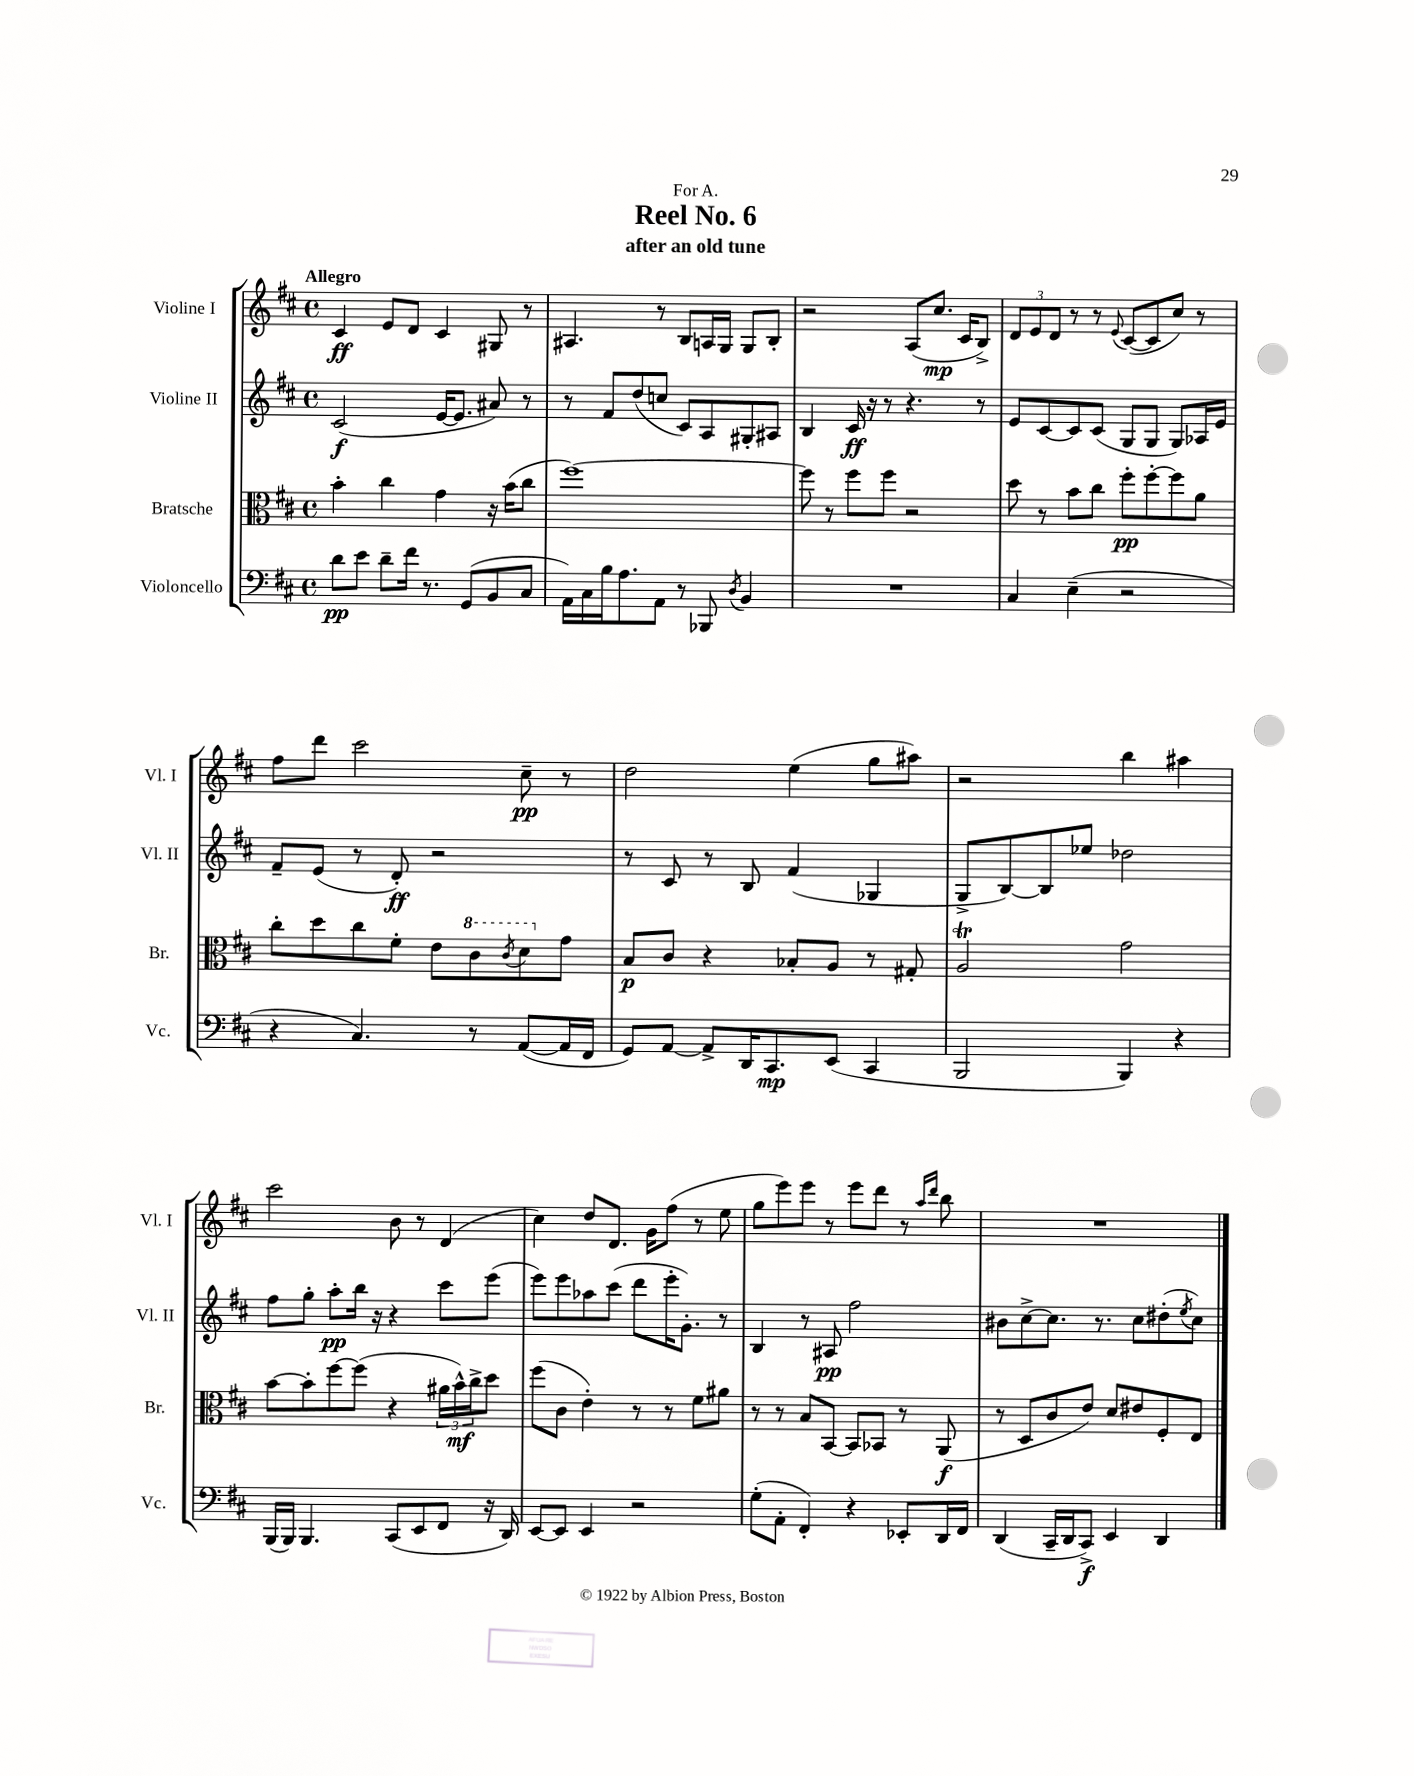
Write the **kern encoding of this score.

**kern	**dynam	**kern	**dynam	**kern	**dynam	**kern	**dynam
*part4	*part4	*part3	*part3	*part2	*part2	*part1	*part1
*staff4	*staff4	*staff3	*staff3	*staff2	*staff2	*staff1	*staff1
*I"Violoncello	*	*I"Bratsche	*	*I"Violine II	*	*I"Violine I	*
*I'Vc.	*	*I'Br.	*	*I'Vl. II	*	*I'Vl. I	*
*clefF4	*	*clefC3	*	*clefG2	*	*clefG2	*
*k[f#c#]	*	*k[f#c#]	*	*k[f#c#]	*	*k[f#c#]	*
*M4/4	*	*M4/4	*	*M4/4	*	*M4/4	*
*met(c)	*	*met(c)	*	*met(c)	*	*met(c)	*
=1	=1	=1	=1	=1	=1	=1	=1
!	!	!	!	!	!	!LO:TX:a:B:t=Allegro	!
8d\L	pp	4b'\	.	(2c#/	f	4c#/	ff
8e\J	.	.	.	.	.	.	.
8d~\L	.	4cc#\	.	.	.	8e/L	.
16f#\Jk	.	.	.	.	.	8d/J	.
8.r	.	.	.	.	.	.	.
.	.	4g\	.	[16e/KL	.	4c#/	.
.	.	.	.	8.e/J]	.	.	.
(8GG/L	.	.	.	.	.	.	.
8BB/	.	16r	.	8a#X/)	.	8G#X/	.
.	.	(16b\KL	.	.	.	.	.
8C#/J	.	8cc#\J	.	8r	.	8r	.
=2	=2	=2	=2	=2	=2	=2	=2
16AA\LL)	.	[1ff#)	.	8r	.	4.A#X/	.
16C#\	.	.	.	.	.	.	.
16B\J	.	.	.	8f#/L	.	.	.
8.A\	.	.	.	.	.	.	.
.	.	.	.	(8dd/	.	.	.
8AA\J	.	.	.	8ccn/J	.	8r	.
8r	.	.	.	8c#/L)	.	8B/L	.
8BBB-X/	.	.	.	8A/	.	16An/L	.
.	.	.	.	.	.	16G/JJ	.
8qD/	.	.	.	.	.	.	.
4BB/	.	.	.	8G#X'/	.	8G/L	.
.	.	.	.	8A#X/J	.	8B'/J	.
=3	=3	=3	=3	=3	=3	=3	=3
1r	.	8ff#\]	.	4B/	.	2r	.
.	.	8r	.	.	.	.	.
.	.	8ff#\L	.	16c#/	ff	.	.
.	.	.	.	16r	.	.	.
.	.	8ff#\J	.	8r	.	.	.
.	.	2r	.	4.r	.	(8A/L	.
.	.	.	.	.	.	8.cc#/J	mp
.	.	.	.	.	.	16c#/KL	.
.	.	.	.	8r	.	8B^/J)	.
=4	=4	=4	=4	=4	=4	=4	=4
4C#/	.	8dd\	.	8e/L	.	12d/L	.
.	.	.	.	.	.	12e/	.
.	.	8r	.	[8c#/	.	.	.
.	.	.	.	.	.	12d/J	.
(4E~\	.	8b\L	.	8c#/]	.	8r	.
.	.	8cc#\J	.	(8c#/J	.	8r	.
.	.	.	.	.	.	8qqe/	.
2r	.	8ff#'\L	pp	8G/L	.	([8c#/L	.
.	.	[8ff#'\	.	8G/J	.	8c#/]	.
.	.	8ff#\]	.	8G/L)	.	8cc#/J)	.
.	.	8a\J	.	16A-X/L	.	8r	.
.	.	.	.	16e/JJ	.	.	.
!!LO:LB:g=z
=5	=5	=5	=5	=5	=5	=5	=5
4r	.	8cc#'\L	.	8f#~/L	.	8ff#\L	.
.	.	8dd\	.	(8e/J	.	8ddd\J	.
4.C#/)	.	8cc#\	.	8r	.	2ccc#\	.
.	.	8f#'\J	.	8d'/)	ff	.	.
.	.	8e\L	.	2r	.	.	.
*	*	*8va	*	*	*	*	*
8r	.	8cc#\	.	.	.	.	.
.	.	8qcc#/	.	.	.	.	.
([8AA/L	.	8dd\	.	.	.	8cc#~\	pp
*	*	*X8va	*	*	*	*	*
16AA/L]	.	8g\J	.	.	.	8r	.
16FF#/JJ	.	.	.	.	.	.	.
=6	=6	=6	=6	=6	=6	=6	=6
8GG/L)	.	8B/L	p	8r	.	2dd\	.
[8AA/J	.	8c#/J	.	8c#/	.	.	.
8AA^/L]	.	4r	.	8r	.	.	.
16DD/K	.	.	.	8B/	.	.	.
8.CC#/	mp	.	.	.	.	.	.
.	.	8B-X'/L	.	(4f#/	.	(4ee\	.
(8EE/J	.	8A/J	.	.	.	.	.
4CC#/	.	8r	.	4G-X/	.	8gg\L	.
.	.	8G#X'/	.	.	.	8aa#X\J)	.
=7	=7	=7	=7	=7	=7	=7	=7
2BBB/	.	2AT/	.	8G^/L	.	2r	.
.	.	.	.	[8B/)	.	.	.
.	.	.	.	8B/]	.	.	.
.	.	.	.	8ee-X/J	.	.	.
4BBB/)	.	2g\	.	2dd-X\	.	4bb\	.
4r	.	.	.	.	.	4aa#X\	.
!!LO:LB:g=z
=8	=8	=8	=8	=8	=8	=8	=8
(16BBB/LL	.	[8b\L	.	8ff#\L	.	2ccc#\	.
16BBB/JJ)	.	.	.	.	.	.	.
4.BBB/	.	8b'\]	.	8gg'\J	.	.	.
.	.	[8ff#\	.	8aa'\L	pp	.	.
.	.	(8ff#\J]	.	16bb\Jk	.	.	.
.	.	.	.	16r	.	.	.
(8CC#/L	.	4r	.	4r	.	8b\	.
8EE/	.	.	.	.	.	8r	.
8FF#/J	.	24a#X\LL	.	8ccc#\L	.	(4d/	.
.	.	24b^^\)	mf	.	.	.	.
.	.	24cc#^\J	.	.	.	.	.
16r	.	8dd\J	.	(8eee\J	.	.	.
16DD/)	.	.	.	.	.	.	.
=9	=9	=9	=9	=9	=9	=9	=9
[8EE/L	.	(8ff#\L	.	8eee\L)	.	4cc#\)	.
8EE/J]	.	8c#\J	.	8eee\	.	.	.
4EE/	.	4e'\)	.	8aa-X\	.	8dd/L	.
.	.	.	.	(8ccc#\J	.	8.d/J	.
2r	.	8r	.	8ddd\L	.	.	.
.	.	.	.	.	.	16g\KL	.
.	.	8r	.	16eee'\K	.	(8ff#\J	.
.	.	.	.	8.g'\J)	.	.	.
.	.	8f#\L	.	.	.	8r	.
.	.	8a#X\J	.	8r	.	8ee\	.
=10	=10	=10	=10	=10	=10	=10	=10
(8G'\L	.	8r	.	4B/	.	8gg\L	.
8AA'\J	.	8r	.	.	.	8eee\)	.
4FF#'/)	.	8B/L	.	8r	.	8eee\J	.
.	.	[8BB/J	.	8A#X/	pp	8r	.
4r	.	8BB/L]	.	2ff#\	.	8eee\L	.
.	.	8BB-X/J	.	.	.	8ddd\J	.
8EE-X'/L	.	8r	.	.	.	8r	.
.	.	.	.	.	.	16qqaa/LL	.
.	.	.	.	.	.	16qqddd/JJ	.
16DD/L	.	(8AA/	f	.	.	8bb\	.
16FF#/JJ	.	.	.	.	.	.	.
=11	=11	=11	=11	=11	=11	=11	=11
(4DD/	.	8r	.	8b#X\L	.	1r	.
.	.	8D/L	.	[8cc#^\	.	.	.
16CC#~/LL	.	8c#/	.	8.cc#\J]	.	.	.
16DD/J	.	.	.	.	.	.	.
8CC#^/J)	f	8e/J)	.	.	.	.	.
.	.	.	.	8.r	.	.	.
4EE/	.	8d/L	.	.	.	.	.
.	.	8e#X/	.	8cc#\L	.	.	.
4DD/	.	8F#'/	.	(8dd#X'\	.	.	.
.	.	.	.	8qee/	.	.	.
.	.	8E/J	.	8cc#\J)	.	.	.
==	==	==	==	==	==	==	==
*-	*-	*-	*-	*-	*-	*-	*-
